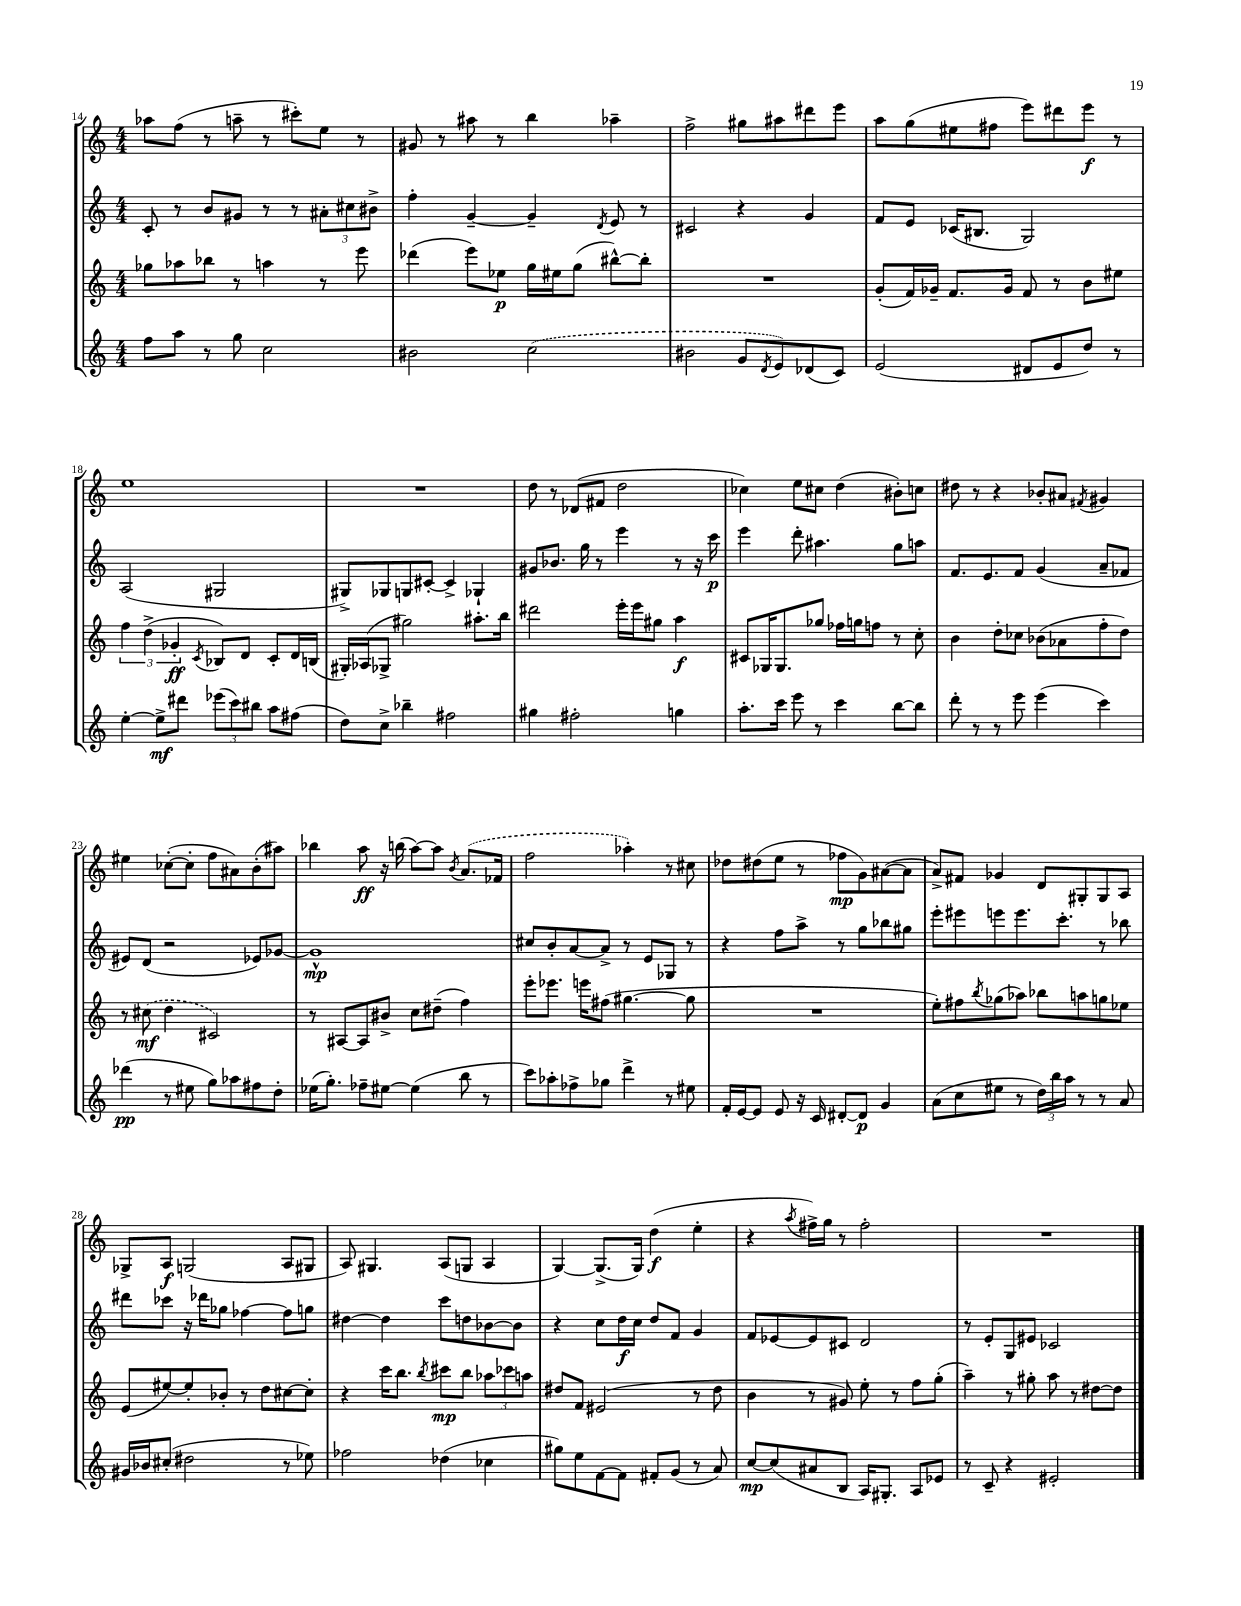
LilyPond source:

<<
\new StaffGroup <<
\new Staff = "s0" {
    \clef treble \key c \major \numericTimeSignature \time 4/4
    aes''8 f''8( r8 a''8-- r8 cis'''8-.) e''8 r8 |
    gis'8 r8 ais''8 r8 b''4 aes''4-- |
    f''2-> gis''8 ais''8 dis'''8 e'''8 |
    a''8 g''8( eis''8 fis''8 e'''8) dis'''8 e'''8\f r8 |
    e''1 |
    R1 |
    d''8 r8 des'8( fis'8 d''2 |
    ces''4) e''8 cis''8 d''4( bis'8-.) c''8 |
    dis''8 r8 r4 bes'8-. ais'8 \acciaccatura { fis'8 } gis'4 |
    eis''4 ces''8~-.( ces''8-. f''8 ais'8) b'8-.( ais''8) |
    bes''4 a''8\ff r16 b''16( a''8~) a''8 \acciaccatura { b'8 } \once \slurDashed a'8.( fes'16 |
    f''2 aes''4-.) r8 cis''8 |
    des''8 dis''8( e''8 r8 fes''8\mp g'8) ais'8~( ais'8 |
    a'8->) fis'8 ges'4 d'8 gis8-. gis8 a8 |
    ges8-> a8\f g2( a8 gis8 |
    a8) gis4. a8( g8 a4 |
    g4~) g8.->( g16) d''4\f( e''4-. |
    r4 \acciaccatura { a''8 } fis''16->) g''16 r8 fis''2-. |
    R1 \bar "|." |
}
\new Staff = "s1" {
    \clef treble \key c \major \numericTimeSignature \time 4/4
    c'8-. r8 b'8 gis'8 r8 r8 \tuplet 3/2 { ais'8-. cis''8 bis'8-> } |
    f''4-. g'4~-- g'4-- \acciaccatura { d'8 } e'8 r8 |
    cis'2 r4 g'4 |
    f'8 e'8 ces'16( bis8. g2) |
    a2( gis2 |
    gis8->) ges8 g8 cis'8~-. cis'4-> ges4-! |
    gis'8 bes'8. g''16 r8 e'''4 r8 r16 c'''16\p |
    e'''4 d'''8-. ais''4. g''8 a''8 |
    f'8. e'8. f'8 g'4( a'8-- fes'8 |
    eis'8) d'8( r2 ees'8) ges'8~ |
    ges'1-^\mp |
    cis''8 b'8-. a'8~ a'8-> r8 e'8 ges8 r8 |
    r4 f''8 a''8-> r8 g''8 bes''8 gis''8 |
    e'''8-. eis'''8 e'''8 e'''8. c'''8.-. r8 bes''8 |
    dis'''8 ces'''8 r16 des'''16 ges''8 fes''4~ fes''8 g''8 |
    dis''4~ dis''4 c'''8 d''8 bes'8~ bes'8 |
    r4 c''8 d''16\f c''16 d''8 f'8 g'4 |
    f'8 ees'8~ ees'8 cis'8 d'2 |
    r8 e'8-. g8 eis'8 ces'2 \bar "|." |
}
\new Staff = "s2" {
    \clef treble \key c \major \numericTimeSignature \time 4/4
    ges''8 aes''8 bes''8 r8 a''4 r8 e'''8 |
    des'''4( e'''8) ees''8\p g''16 eis''16 g''8( bis''8~-^) bis''8-. |
    R1 |
    g'8-.( f'16) ges'16-- f'8. ges'16 f'8 r8 b'8 eis''8 |
    \tuplet 3/2 { f''4 d''4->( ges'4-.\ff } \acciaccatura { c'8 } bes8) d'8 c'8-. d'16 b16( |
    gis16-.) aes16( ges8-> gis''2) ais''8.-. b''16 |
    dis'''2 e'''16-. e'''16 gis''8 a''4\f |
    cis'8 ges16 ges8. ges''8 fes''16 g''16 f''8 r8 c''8-. |
    b'4 d''8-. ces''8 bes'8( aes'8 f''8-. d''8) |
    r8 \once \slurDashed cis''8\mf( d''4 cis'2) |
    r8 ais8~ ais8 bis'8-> c''8 dis''8--( f''4) |
    e'''8-. ees'''8. e'''16 fis''8( gis''4.~ gis''8 |
    R1 |
    e''8-.) fis''8 \acciaccatura { b''8 } ges''8( aes''8) bes''8 a''8 g''8 ees''8 |
    e'8( eis''8~) eis''8-. bes'8-. r8 d''8 cis''8~ cis''8-. |
    r4 c'''16 b''8. \acciaccatura { b''8 } cis'''8\mp b''8 \tuplet 3/2 { aes''8 ces'''8 a''8 } |
    dis''8 f'8 eis'2( r8 dis''8 |
    b'4 r8 gis'8) e''8-. r8 f''8 g''8-.( |
    a''4--) r8 gis''8-. a''8 r8 dis''8~ dis''8 \bar "|." |
}
\new Staff = "s3" {
    \clef treble \key c \major \numericTimeSignature \time 4/4
    f''8 a''8 r8 g''8 c''2 |
    bis'2 \once \slurDashed c''2( |
    bis'2 g'8 \acciaccatura { d'8 } e'8) des'8( c'8) |
    e'2( dis'8 e'8 d''8) r8 |
    e''4~-. e''8->\mf dis'''8 \tuplet 3/2 { ees'''8( c'''8) bis''8 } a''8 fis''8( |
    d''8) c''8-> bes''4-- fis''2 |
    gis''4 fis''2-. g''4 |
    a''8.-. c'''16 e'''8 r8 c'''4 b''8~ b''8 |
    d'''8-. r8 r8 e'''8 e'''4( c'''4) |
    des'''4\pp( r8 eis''8 g''8) aes''8 fis''8 d''8-. |
    ees''16( g''8.-.) fes''8-- eis''8~ eis''4( b''8 r8 |
    c'''8) aes''8-. fes''8-> ges''8 d'''4-> r8 eis''8 |
    f'16-. e'16~ e'8 e'8 r16 c'16 dis'8~-. dis'8\p g'4 |
    a'8( c''8 eis''8 r8 \tuplet 3/2 { d''16) b''16 a''16 } r8 r8 a'8 |
    gis'16 bes'16 cis''8-.( dis''2 r8 ees''8) |
    fes''2 des''4( ces''4 |
    gis''8) e''8 f'8~ f'8 fis'8-. g'8( r8 a'8) |
    c''8~\mp c''8( ais'8 b8 a16) gis8.-. a8 ees'8 |
    r8 c'8-- r4 eis'2-. \bar "|." |
}
>>
>>
\layout { \context { \Score currentBarNumber = #14 } }
